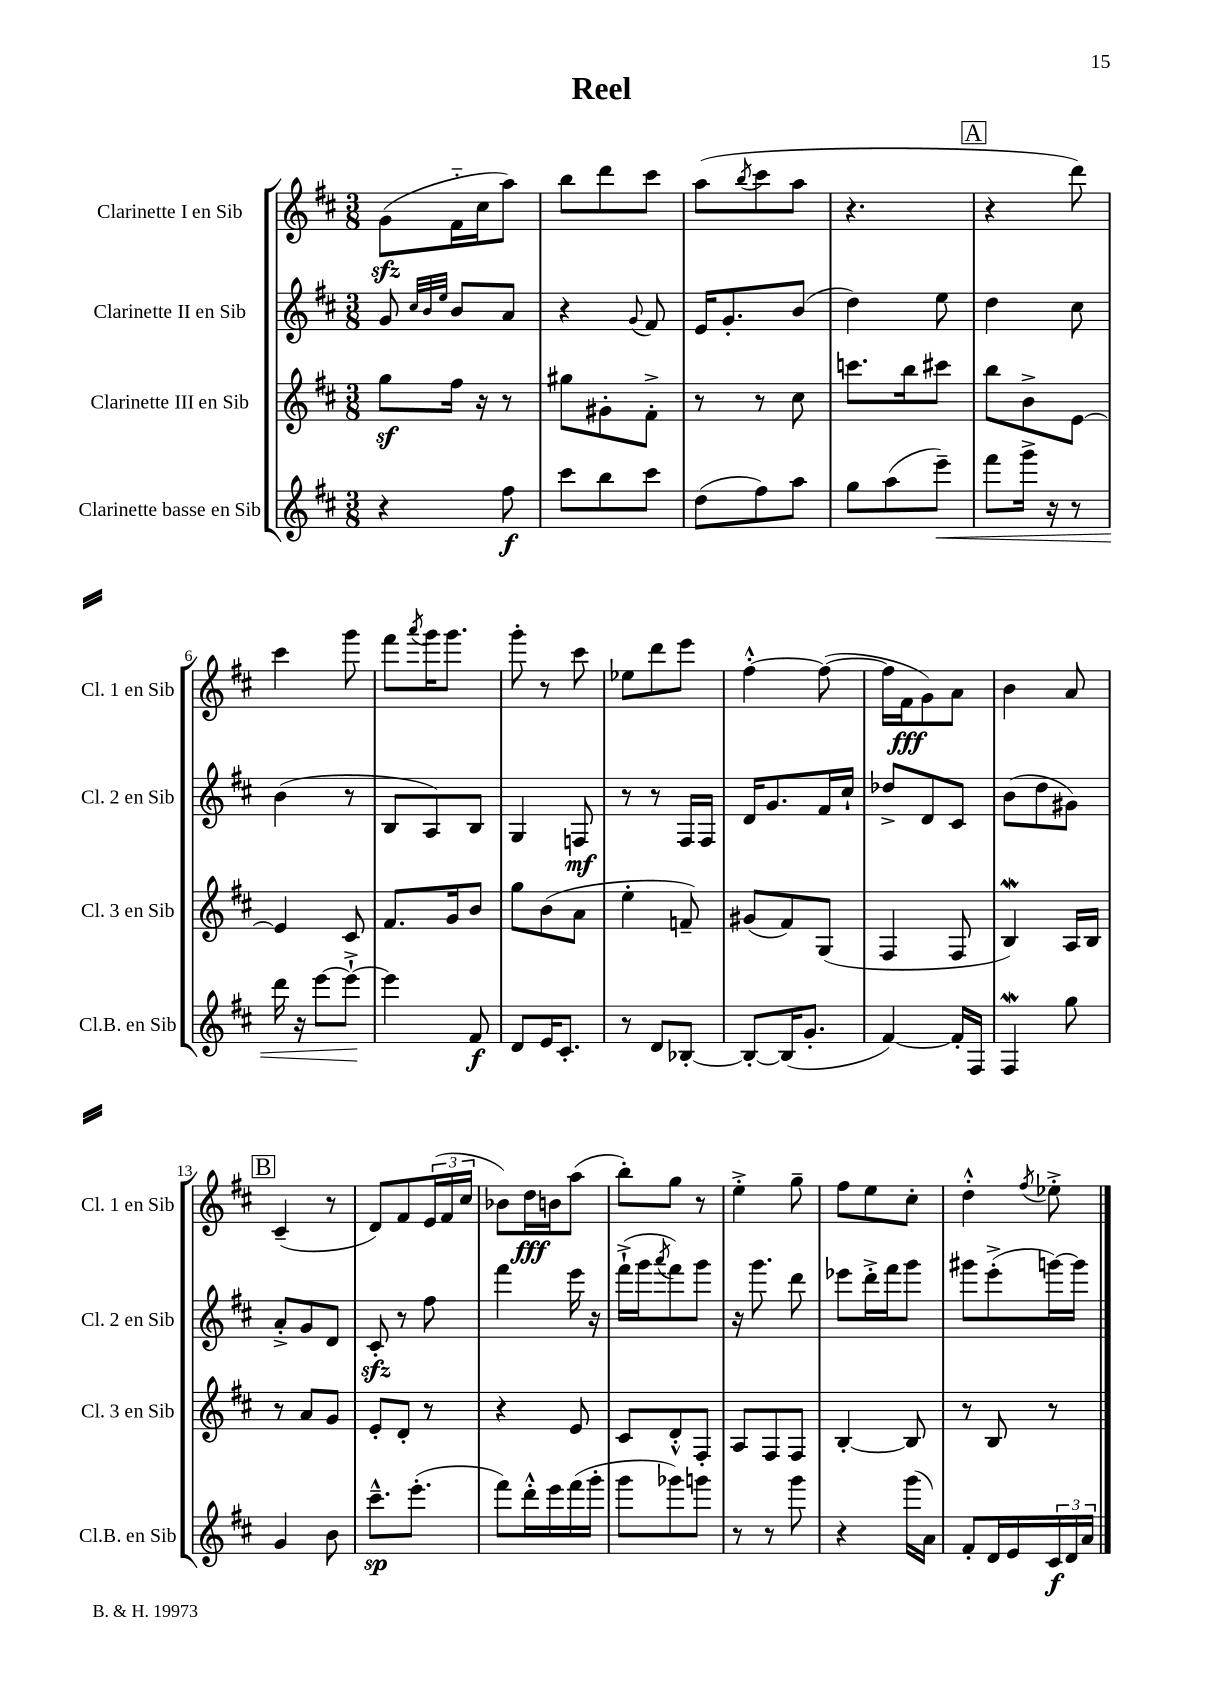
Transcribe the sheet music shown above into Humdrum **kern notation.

**kern	**dynam	**kern	**kern	**dynam	**kern	**dynam
*part4	*part4	*part3	*part2	*part2	*part1	*part1
*staff4	*staff4	*staff3	*staff2	*staff2	*staff1	*staff1
*I"Clarinette basse en Sib	*	*I"Clarinette III en Sib	*I"Clarinette II en Sib	*	*I"Clarinette I en Sib	*
*I'Cl.B. en Sib	*	*I'Cl. 3 en Sib	*I'Cl. 2 en Sib	*	*I'Cl. 1 en Sib	*
*clefG2	*	*clefG2	*clefG2	*	*clefG2	*
*k[f#c#]	*	*k[f#c#]	*k[f#c#]	*	*k[f#c#]	*
*M3/8	*	*M3/8	*M3/8	*	*M3/8	*
=1	=1	=1	=1	=1	=1	=1
4r	.	8ggz\L	8g/	.	(8gzz\L	.
.	.	.	32qqcc#/LLL	.	.	.
.	.	.	32qqb/	.	.	.
.	.	.	32qqee/JJJ	.	.	.
.	.	16ff#\Jk	8b/L	.	16f#\L	.
.	.	16r	.	.	16cc#\J	.
8ff#\	f	8r	8a/J	.	8aa\J)	.
=2	=2	=2	=2	=2	=2	=2
8ccc#\L	.	8gg#X\L	4r	.	8bb\L	.
8bb\	.	8g#X'\	.	.	8ddd\	.
.	.	.	8qqg/	.	.	.
8ccc#\J	.	8f#'^\J	8f#/	.	8ccc#\J	.
=3	=3	=3	=3	=3	=3	=3
(8dd\L	.	8r	16e/KL	.	(8aa\L	.
.	.	.	8.g'/	.	.	.
.	.	.	.	.	8qbb/	.
8ff#\)	.	8r	.	.	8ccc#\	.
8aa\J	.	8cc#\	(8b/J	.	8aa\J	.
=4	=4	=4	=4	=4	=4	=4
8gg\L	.	8.cccn\L	4dd\)	.	4.r	.
(8aa\	.	.	.	.	.	.
.	.	16bb\k	.	.	.	.
!	!LO:HP:b	!	!	!	!	!
8eee~\J)	<	8ccc#X\J	8ee\	.	.	.
!!LO:REH:place=s1:t=A
=5	=5	=5	=5	=5	=5	=5
8fff#\L	.	8bb\L	4dd\	.	4r	.
16ggg^\Jk	.	8b^\	.	.	.	.
16r	.	.	.	.	.	.
8r	.	[8e\J	8cc#\	.	8ddd\)	.
!!LO:LB:g=z
=6	=6	=6	=6	=6	=6	=6
16ddd\	.	4e/]	(4b\	.	4ccc#\	.
16r	.	.	.	.	.	.
[8eee\L	.	.	.	.	.	.
8eee`^\J_	.	8c#/	8r	.	8ggg\	.
.	[	.	.	.	.	.
=7	=7	=7	=7	=7	=7	=7
4eee\]	.	8.f#/L	8B/L	.	8fff#\L	.
.	.	.	.	.	8qaaa/	.
.	.	.	8A/)	.	16ggg\K	.
.	.	16g/k	.	.	8.ggg\J	.
8f#/	f	8b/J	8B/J	.	.	.
=8	=8	=8	=8	=8	=8	=8
8d/L	.	8gg\L	4G/	.	8ggg'\	.
16e/K	.	(8b\	.	.	8r	.
8.c#'/J	.	.	.	.	.	.
.	.	8a\J	8Fn/	mf	8ccc#\	.
=9	=9	=9	=9	=9	=9	=9
8r	.	4ee'\	8r	.	8ee-X\L	.
8d/L	.	.	8r	.	8ddd\	.
[8B-X'/J	.	8fn~/)	16F#/LL	.	8eee\J	.
.	.	.	16F#/JJ	.	.	.
=10	=10	=10	=10	=10	=10	=10
8B-'/L_	.	(8g#X/L	16d/KL	.	[4ff#'^^\	.
.	.	.	8.g/	.	.	.
(16B-/K]	.	8f#/)	.	.	.	.
8.g'/J	.	.	.	.	.	.
.	.	(8G/J	16f#/L	.	(8ff#\_	.
.	.	.	16cc#`/JJ	.	.	.
=11	=11	=11	=11	=11	=11	=11
[4f#/)	.	4F#/	8dd-X^/L	.	16ff#\LL]	.
.	.	.	.	.	16f#\J	fff
.	.	.	8d/	.	8g\)	.
16f#'/LL]	.	8F#/	8c#/J	.	8a\J	.
16F#/JJ	.	.	.	.	.	.
=12	=12	=12	=12	=12	=12	=12
4F#W/	.	4BW/)	(8b\L	.	4b\	.
.	.	.	8dd\	.	.	.
8gg\	.	16A/LL	8g#X\J)	.	8a/	.
.	.	16B/JJ	.	.	.	.
!!LO:LB:g=z
!!LO:REH:place=s1:t=B
=13	=13	=13	=13	=13	=13	=13
4g/	.	8r	8a'^/L	.	(4c#~/	.
.	.	8a/L	8g/	.	.	.
8b\	.	8g/J	8d/J	.	8r	.
=14	=14	=14	=14	=14	=14	=14
8.ccc#~^^\L	sp	8e'/L	8c#zz'/	.	8d/L)	.
.	.	8d'/J	8r	.	8f#/	.
(8.eee'\J	.	.	.	.	.	.
.	.	8r	8ff#\	.	(24e/L	.
.	.	.	.	.	24f#/	.
.	.	.	.	.	24cc#/JJ	.
=15	=15	=15	=15	=15	=15	=15
8fff#\L)	.	4r	4fff#\	.	8b-X\L)	.
16ddd'^^\L	.	.	.	.	16dd\L	fff
16eee\	.	.	.	.	16bn\J	.
(16fff#\	.	8e/	16eee\	.	(8aa\J	.
16ggg'\JJ	.	.	16r	.	.	.
=16	=16	=16	=16	=16	=16	=16
8ggg\L	.	8c#/L	(16fff#`^\LL	.	8bb'\L)	.
.	.	.	16ggg\J	.	.	.
.	.	.	8qaaa/	.	.	.
8ggg-X\)	.	8d'^^/	8fff#\)	.	8gg\J	.
8gggn\J	.	8F#'/J	8ggg\J	.	8r	.
=17	=17	=17	=17	=17	=17	=17
8r	.	8A/L	16r	.	4ee'^\	.
.	.	.	8.ggg\	.	.	.
8r	.	8F#/	.	.	.	.
8ggg\	.	8F#/J	8ddd\	.	8gg~\	.
=18	=18	=18	=18	=18	=18	=18
4r	.	[4B'/	8eee-X\L	.	8ff#\L	.
.	.	.	16ddd'^\L	.	8ee\	.
.	.	.	16fff#\J	.	.	.
(16ggg\LL	.	8B/]	8ggg\J	.	8cc#'\J	.
16a\JJ)	.	.	.	.	.	.
=19	=19	=19	=19	=19	=19	=19
8f#'/L	.	8r	8ggg#X\L	.	4dd'^^\	.
16d/L	.	8B/	(8eee'^\	.	.	.
16e/	.	.	.	.	.	.
.	.	.	.	.	8qff#/	.
24c#/	f	8r	[16gggn\L)	.	8ee-X'^\	.
24d/	.	.	.	.	.	.
.	.	.	16ggg\JJ]	.	.	.
24a/JJ	.	.	.	.	.	.
==	==	==	==	==	==	==
*-	*-	*-	*-	*-	*-	*-
